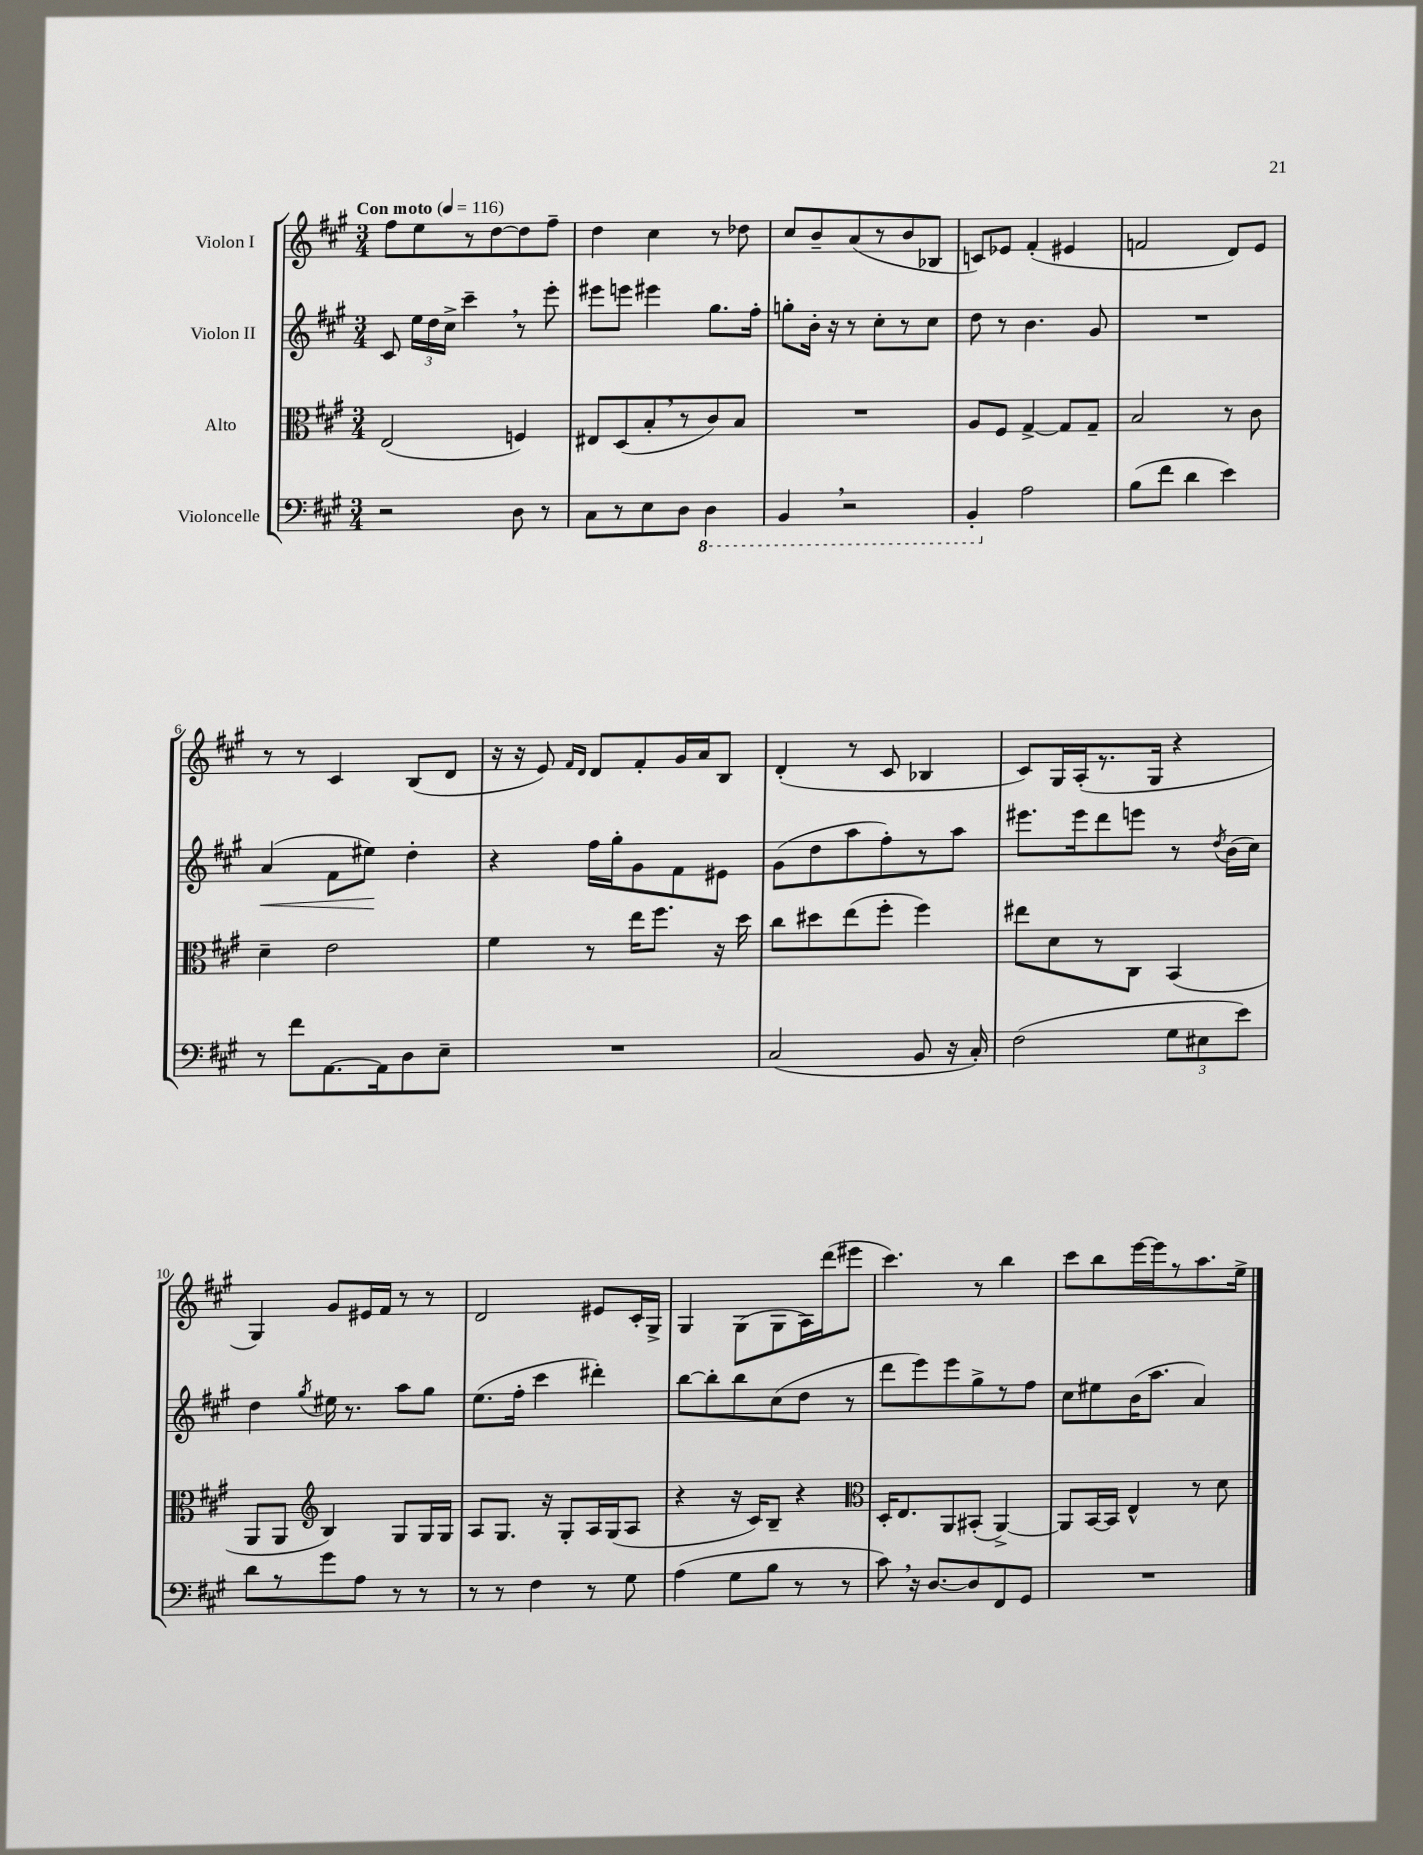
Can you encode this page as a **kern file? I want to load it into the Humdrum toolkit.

**kern	**kern	**kern	**kern
*staff4	*staff3	*staff2	*staff1
*clefF4	*clefC3	*clefG2	*clefG2
*k[f#c#g#]	*k[f#c#g#]	*k[f#c#g#]	*k[f#c#g#]
*M3/4	*M3/4	*M3/4	*M3/4
*MM116	*MM116	*MM116	*MM116
2r	(2E/	8c#/	8ff#\L
.	.	24ee\LL	8ee\
.	.	24dd\	.
.	.	24cc#^\JJ	.
.	.	4ccc#~\	8r
.	.	.	[8dd\
8D\	4F/)	8r	8dd\]
8r	.	8eee'\	8ff#~\J
=	=	=	=
8C#\L	8E#/L	8eee#\L	4dd\
8r	(8D/	8eee\J	.
8E\	8B'/	4eee#\	4cc#\
8D\J	8r	.	.
4DD\	8c#/)	8.gg#\L	8r
.	8B/J	.	8dd-\
.	.	16ff#'\Jk	.
=	=	=	=
4BBB/	2.r	8gg'\L	8cc#/L
.	.	16b'\Jk	8b~/
.	.	16r	.
2r	.	8r	(8a/
.	.	8cc#'\L	8r
.	.	8r	8b/
.	.	8cc#\J	8B-/J
=	=	=	=
4BBB'/	8A/L	8dd\	8c/L)
.	8F#/J	8r	8e-/J
2A\	[4G#^/	4.b\	(4f#'/
.	8G#/]L	.	4e#/
.	8G#~/J	8g#/	.
=	=	=	=
(8B\L	2B/	2.r	2f/
8f#\J	.	.	.
4d\	.	.	.
4e\)	8r	.	8d/L)
.	8c#\	.	8e/J
=	=	=	=
8r	4d~\	(4a/	8r
8f#\L	.	.	8r
[8.AA\	2e\	8f#\L	4c#/
.	.	8ee#\J)	.
16AA\]k	.	.	.
8D\	.	4dd'\	(8B/L
8E~\J	.	.	8d/J
=	=	=	=
2.r	4f#\	4r	16r
.	.	.	16r
.	.	.	8e/)
.	.	.	16qqf#/LL
.	.	.	16qqd/JJ
.	8r	16ff#\LL	8d/L
.	.	16gg#'\J	.
.	16ee\LK	8g#\	8f#'/
.	8.ff#\J	.	.
.	.	8f#\	16g#/L
.	.	.	16a/J
.	16r	8e#\J	8B/J
.	16dd\	.	.
=	=	=	=
(2C#/	8cc#\L	(8g#\L	(4d'/
.	8dd#\	8dd\	.
.	(8ee\	8aa\	8r
.	8ff#'\J	8ff#'\)	8c#/
8BB/	4ff#\)	8r	4B-/
16r	.	8aa\J	.
16C#'/)	.	.	.
=	=	=	=
(2F#\	8ee#\L	8.eee#\L	8c#/L)
.	8d\	.	16G#/L
.	.	16eee#\k	(16A'/J
.	8r	8ddd\	8.r
.	8C#\J	8eee\J	.
.	.	.	16G#/Jk
12G#\L	(4BB/	8r	4r
12E#\	.	.	.
.	.	8qdd/	.
.	.	(16b\LL	.
12e\J)	.	.	.
.	.	16cc#\JJ)	.
=	=	=	=
8d\L	8AA/L	4dd\	4G#/)
8r	8AA/J	.	.
*	*clefG2	*	*
.	.	8qgg#/	.
8g#\	4B/)	16ee#\	8g#/L
.	.	8.r	.
8A\J	.	.	16e#/L
.	.	.	16f#/JJ
8r	8G#/L	8aa\L	8r
8r	16G#/L	8gg#\J	8r
.	16G#/JJ	.	.
=	=	=	=
8r	8A/L	(8.ee\L	2d/
8r	8.G#/J	.	.
.	.	16ff#'\Jk	.
4F#\	.	4ccc#\	.
.	16r	.	.
.	8G#'/L	.	.
8r	16A/L	4ddd#'\)	8e#/L
.	(16G#/J	.	.
8G#\	8A/J	.	16c#'/L
.	.	.	16G#^/JJ
=	=	=	=
(4A\	4r	[8bb\L	4G#/
.	.	8bb'\]	.
8G#\L	16r	8bb\	(8G#\L
.	16c#/LK)	.	.
8B\J	8B~/J	(8cc#\	8G#\
8r	4r	8dd\J	16A\L)
.	.	.	(16ddd\J
8r	.	8r	8eee#\J
=	=	=	=
*	*clefC3	*	*
8c#\)	16D'/LK	8ddd\L	4.ccc#\)
.	8.E/	.	.
16r	.	8eee\)	.
[8.D/L	.	.	.
.	8AA/	8eee\	.
8D/]	(8BB#'/J	8gg#^\	8r
8FF#/	[4AA^/)	8r	4bb\
8GG#/J	.	8ff#\J	.
=	=	=	=
2.r	8AA/]L	8cc#\L	8ccc#\L
.	[16BB/L	8ee#\	8bb\
.	16BB/]JJ	.	.
.	4E^^/	(16b\K	[16eee\L
.	.	8.aa\J	16eee\]J
.	.	.	8r
.	8r	4a/)	8.aa\
.	8d\	.	.
.	.	.	16ee^\Jk
==	==	==	==
*-	*-	*-	*-
